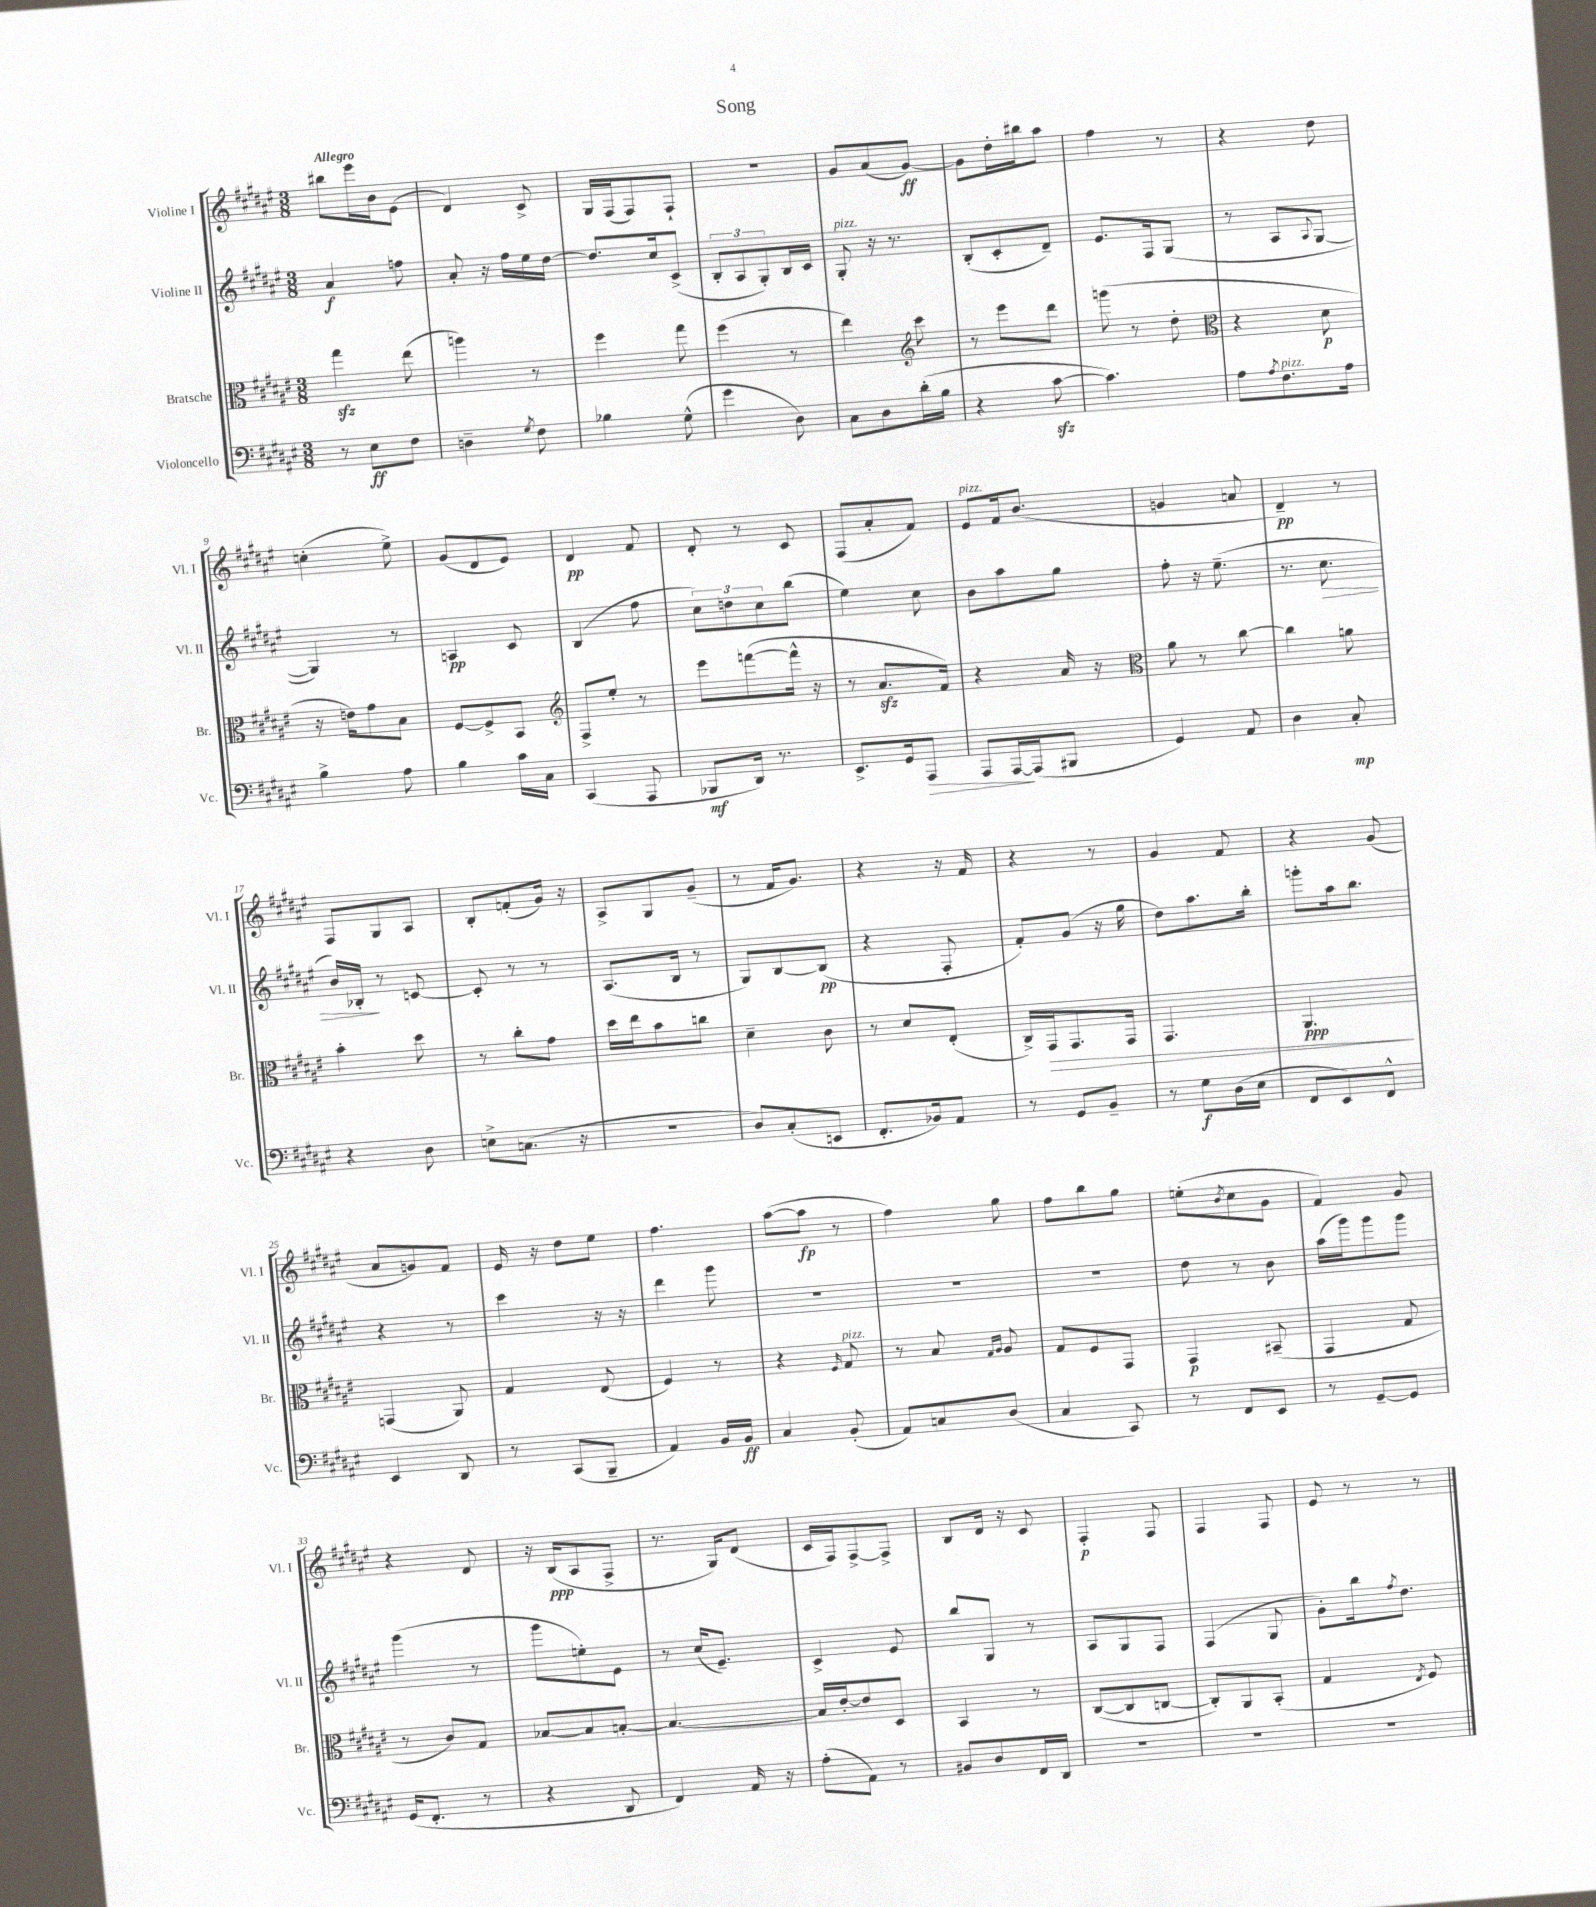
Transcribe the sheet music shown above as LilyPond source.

\header { title = "Song" }
<<
\new StaffGroup <<
\new Staff = "s0" \with { instrumentName = "Violine I" shortInstrumentName = "Vl. I" } {
    \clef treble \key fis \major \numericTimeSignature \time 3/8 \tempo "Allegro"
    bis''8 eis'''16 b'16 eis'8( |
    dis'4) cis'8-> |
    gis16 fis16( fis8) fis8-! |
    R4. |
    gis'8 ais'8( gis'8~\ff) |
    gis'8 dis''16-. bis''16 ais''8 |
    fis''4 r8 |
    r4 dis''8 |
    c''4-.( eis''8->) |
    gis'8( dis'8 eis'8) |
    dis'4\pp fis'8 |
    dis'8-. r8 cis'8 |
    fis8( ais'8-. fis'8) |
    eis'8^\markup { \italic "pizz." } fis'16 b'8.( |
    g'4 a'8 |
    dis'4--\pp) r8 |
    fis8 gis8 ais8 |
    b8-. f'8-.( gis'16) r16 |
    ais8-> gis8 gis'8--( |
    r8 fis'16 gis'8.) |
    r4 r16 fis'16 |
    r4 r8 |
    gis'4 fis'8 |
    r4 gis'8( |
    ais'8 g'8) fis'8 |
    eis'16 r16 dis''8 eis''8 |
    fis''4. |
    ais''8~( ais''8\fp r8 |
    fis''4) gis''8 |
    fis''8 b''8 gis''8 |
    e''8-.( \acciaccatura { b'8 } cis''8 gis'8 |
    fis'4) gis'8 |
    r4 dis'8 |
    r16 b16\ppp( ais8 fis8-> |
    r8. gis16) dis'8( |
    cis'16 fis16) fis8~-> fis8-> |
    b8 dis'16 r16 cis'8 |
    fis4-.\p fis8 |
    fis4 fis8 |
    eis'8 r8 r8 \bar "|." |
}
\new Staff = "s1" \with { instrumentName = "Violine II" shortInstrumentName = "Vl. II" } {
    \clef treble \key fis \major \numericTimeSignature \time 3/8
    ais'4\f f''8 |
    ais'8-. r16 fis''16 eis''16 dis''16~ |
    dis''8. cis''16 cis'8->( |
    \tuplet 3/2 { b8-. ais8 gis8-.) } b16 cis'16 |
    gis8-.^\markup { \italic "pizz." } r16 r8. |
    b8-.( cis'8-. dis'8--) |
    eis'8. fis16 gis8( |
    r8 ais8 \appoggiatura { ais8 } gis8~ |
    gis4) r8 |
    a4\pp cis'8 |
    b4( fis''8 |
    \tuplet 3/2 { cis''8) d''8 cis''8 } b''8( |
    eis''4) cis''8 |
    b'8 ais''8 gis''8 |
    fis''8-. r16 eis''8.--( |
    r8. cis''8.\> |
    b'16) bes16-.\! r8 c'8~ |
    c'8-. r8 r8 |
    ais8.( b16 r8 |
    gis8) b8~ b8\pp( |
    r4 fis8-. |
    fis'8-.) gis'8( r16 gis''16 |
    dis''8) ais''8. b''16-. |
    g'''8-. ais''16 b''8. |
    r4 r8 |
    cis'''4 r16 r16 |
    dis'''4 gis'''8 |
    R4. |
    R4. |
    R4. |
    dis''8 r8 b'8 |
    ais''16( gis'''16) gis'''8 gis'''8 |
    gis'''4( r8 |
    gis'''8 e''8-.) eis'8 |
    r8 cis''16( eis'8.--) |
    cis'4-> eis'8 |
    b''8 gis8 r8 |
    ais8 gis8 fis8 |
    fis4( gis8 |
    gis'8-.) b''16 \acciaccatura { fis''8 } dis''8. \bar "|." |
}
\new Staff = "s2" \with { instrumentName = "Bratsche" shortInstrumentName = "Br." } {
    \clef alto \key fis \major \numericTimeSignature \time 3/8
    gis''4\sfz eis''8( |
    a''4) r8 |
    fis''4 gis''8 |
    fis''4( r8 |
    eis''4) \clef treble cis'''8 |
    r8 eis'''8 dis'''8 |
    g'''8( r8 dis''8-. |
    \clef alto r4 dis'8\p |
    r16 e'16) gis'8 b8 |
    fis8~ fis8-> b,8 |
    \clef treble fis8-> eis''8-. r8 |
    eis'''8 f'''8~( f'''16-^ r16 |
    r8 ais'8.\sfz fis'16) |
    r4 ais'16 r16 |
    \clef alto ais'8 r8 cis''8~ |
    cis''4 a'8 |
    b'4-. dis''8 |
    r8 cis''8-. gis'8 |
    dis''16 eis''16 b'8 c''8 |
    dis'4-- cis'8 |
    r8 dis'8 eis8-.( |
    cis16->) gis,16\> gis,8. gis,16 |
    gis,4. |
    ais,4.\ppp\! |
    g,4( ais,8) |
    gis4 eis8( |
    fis4) r8 |
    r4 \grace { fis16 } gis8^\markup { \italic "pizz." } |
    r8 b8 \grace { gis16 ais16 } ais8 |
    gis8 fis8 gis,8 |
    gis,4\p bis,8--( |
    gis,4 gis8 |
    r8 cis'8) gis8 |
    bes8~ bes8 b8~-. |
    b4.~ |
    b16 eis'16~-. eis'8 dis8 |
    b,4 r8 |
    cis8~( cis8 c8~ |
    c8-.) ais,8 b,8-.( |
    gis4 \acciaccatura { eis8 } fis8) \bar "|." |
}
\new Staff = "s3" \with { instrumentName = "Violoncello" shortInstrumentName = "Vc." } {
    \clef bass \key fis \major \numericTimeSignature \time 3/8
    r8 eis8\ff fis8 |
    d4-- \acciaccatura { gis8 } fis8 |
    bes4 gis8-^( |
    gis'4 dis8) |
    cis8 dis8 dis'16-.( b16 |
    r4 cis'8~\sfz |
    cis'4.) |
    ais8 \acciaccatura { ais8 } fis8.^\markup { \italic "pizz." } ais16 |
    b4-> ais8 |
    b4 cis'16 cis16 |
    cis,4( ais,,8 |
    bes,,8\mf dis,16) r8. |
    eis,8.-> gis,16 ais,,8\> |
    ais,,8 ais,,16~\! ais,,16( bis,,8 |
    gis,4) ais,8 |
    dis4 cis8-.\mp |
    r4 dis8 |
    e8-> c8.( r16 |
    R4. |
    dis8) cis8-.( e,8 |
    fis,8.-. bes,16) ais,8 |
    r8 gis,8 b,8-- |
    r8 gis8\f dis16( eis16 |
    fis,8 eis,8) fis,8-^ |
    eis,4 dis,8 |
    r8 cis,8( b,,8-- |
    ais,4) b,16 b,16\ff |
    cis4 b,8-.( |
    ais,8) c8 dis8( |
    cis4 cis,8) |
    r8 fis,8 eis,8 |
    r8 gis,8~-- gis,8 |
    gis,16( fis,8.-. r8 |
    r4 dis,8 |
    fis,4) ais,16 r16 |
    ais8-.( ais,8) r8 |
    bis,8 dis8 fis,16 dis,16 |
    R4. |
    R4. |
    R4. \bar "|." |
}
>>
>>
